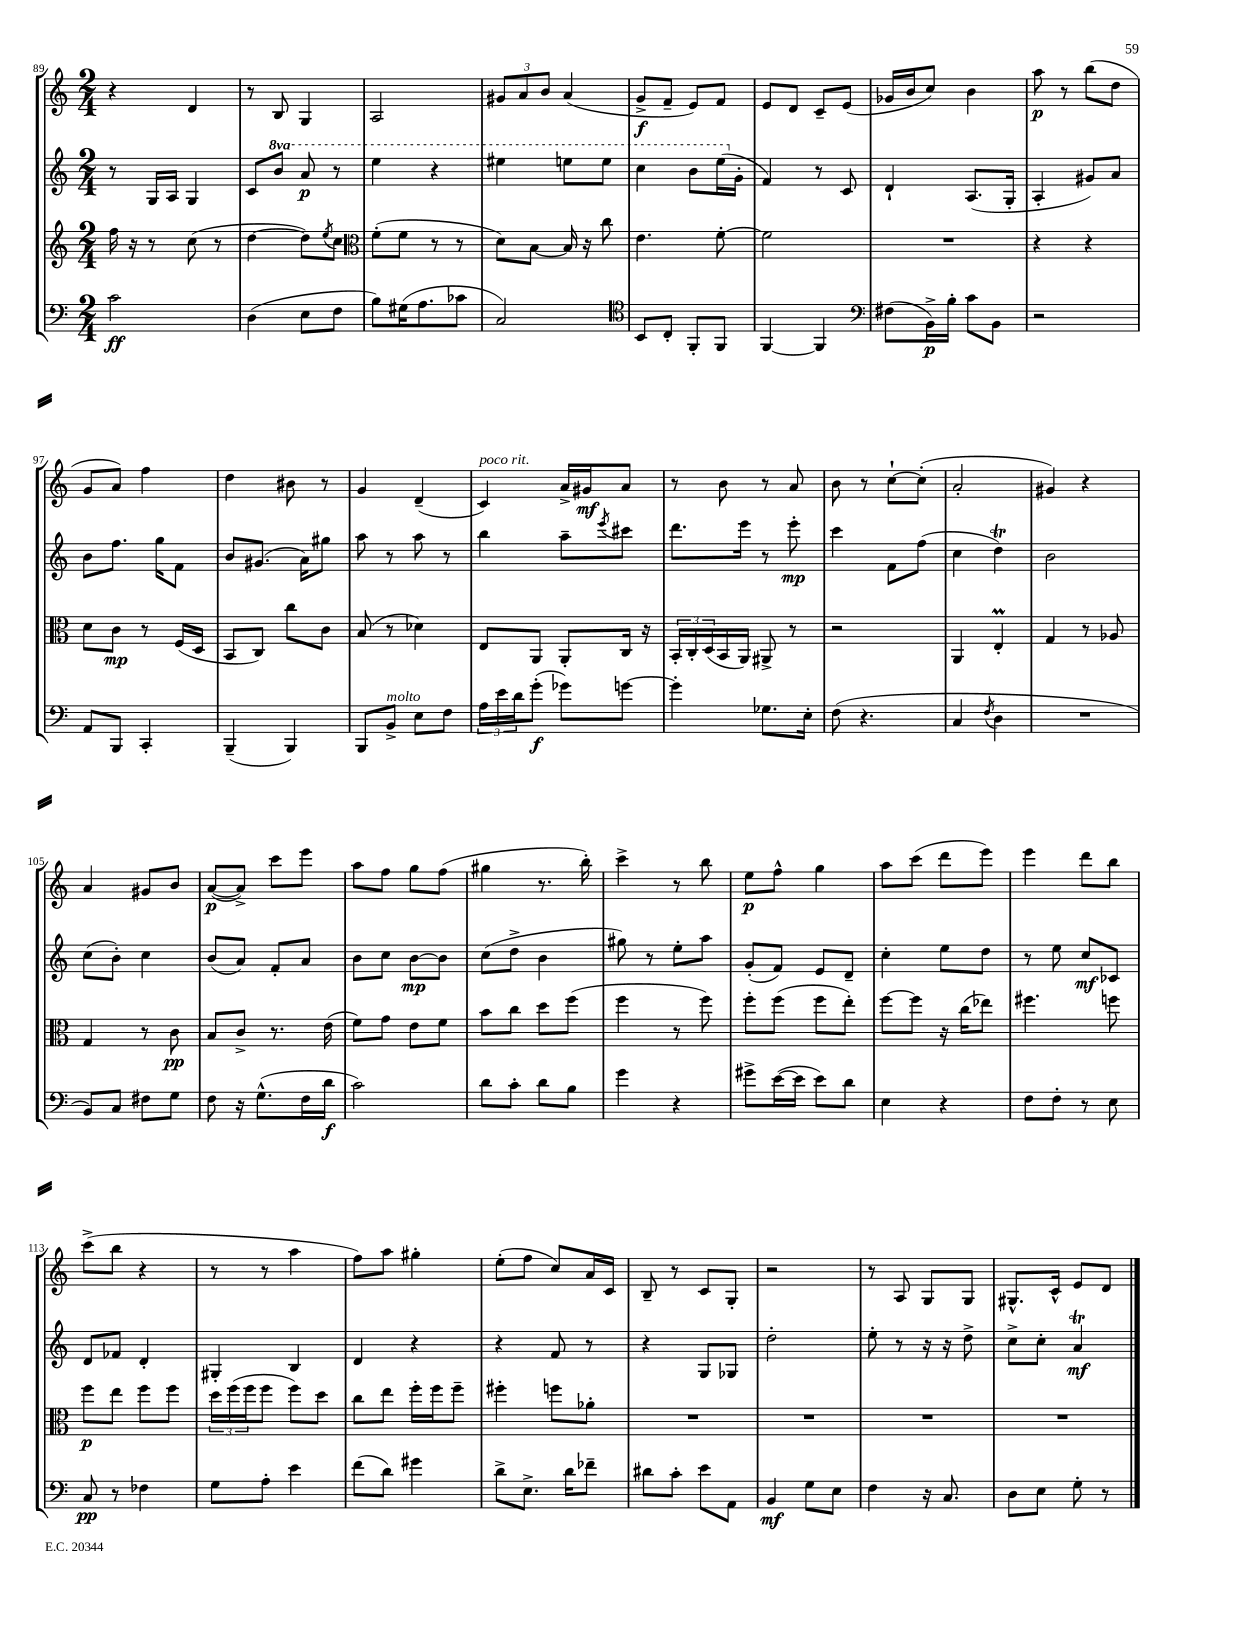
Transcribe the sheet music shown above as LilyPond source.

<<
\new StaffGroup <<
\new Staff = "s0" {
    \clef treble \key c \major \numericTimeSignature \time 2/4
    r4 d'4 |
    r8 b8 g4 |
    a2 |
    \tuplet 3/2 { gis'8 a'8 b'8 } a'4( |
    g'8->\f f'8-- e'8) f'8 |
    e'8 d'8 c'8-- e'8( |
    ges'16 b'16 c''8) b'4 |
    a''8\p r8 b''8( d''8 |
    g'8 a'8) f''4 |
    d''4 bis'8 r8 |
    g'4 d'4--( |
    c'4^\markup { \italic "poco rit." }) a'16-> gis'16\mf a'8 |
    r8 b'8 r8 a'8 |
    b'8 r8 c''8~-! c''8-.( |
    a'2-. |
    gis'4) r4 |
    a'4 gis'8 b'8 |
    a'8~\p( a'8->) c'''8 e'''8 |
    a''8 f''8 g''8 f''8( |
    gis''4 r8. b''16-.) |
    c'''4-> r8 b''8 |
    e''8\p f''8-^ g''4 |
    a''8 c'''8( d'''8 e'''8) |
    e'''4 d'''8 b''8 |
    c'''8->( b''8 r4 |
    r8 r8 a''4 |
    f''8) a''8 gis''4-. |
    e''8-.( f''8 c''8) a'16 c'16 |
    b8-- r8 c'8 g8-. |
    r2 |
    r8 a8 g8 g8 |
    gis8.-^ c'16-^ e'8 d'8 \bar "|." |
}
\new Staff = "s1" {
    \clef treble \key c \major \numericTimeSignature \time 2/4 \set Staff.ottavationMarkups = #ottavation-simple-ordinals
    r8 g16 a16 g4 |
    c'8 \ottava #1 b''8 a''8\p r8 |
    e'''4 r4 |
    eis'''4 e'''8 e'''8 |
    c'''4 b''8 e'''16( \ottava #0 g'16-. |
    f'4) r8 c'8 |
    d'4-! a8.( g16-. |
    a4-. gis'8) a'8 |
    b'8 f''8. g''16 f'8 |
    b'8 gis'8.( a'16) gis''8 |
    a''8 r8 a''8 r8 |
    b''4 a''8-- \acciaccatura { e'''8 } cis'''8 |
    d'''8. e'''16 r8 e'''8-.\mp |
    c'''4 f'8 f''8( |
    c''4 d''4\trill) |
    b'2 |
    c''8( b'8-.) c''4 |
    b'8( a'8) f'8-. a'8 |
    b'8 c''8 b'8~\mp b'8 |
    c''8( d''8-> b'4 |
    gis''8) r8 e''8-. a''8 |
    g'8-.( f'8) e'8 d'8-- |
    c''4-. e''8 d''8 |
    r8 e''8 c''8\mf ces'8 |
    d'8 fes'8 d'4-. |
    gis4-. b4 |
    d'4 r4 |
    r4 f'8 r8 |
    r4 g8 ges8 |
    d''2-. |
    e''8-. r8 r16 r16 d''8-> |
    c''8-> c''8-. a'4\trill\mf \bar "|." |
}
\new Staff = "s2" {
    \clef treble \key c \major \numericTimeSignature \time 2/4
    f''16 r16 r8 c''8( r8 |
    d''4~ d''8) \acciaccatura { e''8 } c''8 |
    \clef alto f'8-.( f'8 r8 r8 |
    d'8) b8~ b16 r16 c''8 |
    e'4. f'8~-. |
    f'2 |
    R2 |
    r4 r4 |
    d'8 c'8\mp r8 f16( d16 |
    b,8 c8) c''8 c'8 |
    b8( r8 des'4) |
    e8 a,8 a,8-. c16 r16 |
    \tuplet 3/2 { b,16-. c16-. d16( } b,16 a,16) ais,8-> r8 |
    r2 |
    a,4 e4-.\prall |
    g4 r8 aes8 |
    g4 r8 c'8\pp |
    b8 c'8-> r8. e'16( |
    f'8) g'8 e'8 f'8 |
    b'8 c''8 d''8 f''8( |
    f''4 r8 f''8) |
    f''8-. f''8( f''8 e''8-.) |
    f''8~ f''8 r16 c''16( ees''8) |
    fis''4. f''8 |
    f''8\p e''8 f''8 f''8 |
    \tuplet 3/2 { d''16 f''16( f''16 } f''8 f''8) d''8 |
    c''8 e''8 f''16-. f''16 f''8-- |
    fis''4-. f''8 aes'8-. |
    R2 |
    R2 |
    R2 |
    R2 \bar "|." |
}
\new Staff = "s3" {
    \clef bass \key c \major \numericTimeSignature \time 2/4
    c'2\ff |
    d4( e8 f8 |
    b8) gis16( a8. ces'8 |
    c2) |
    \clef tenor b,8 c8-. f,8-. f,8 |
    f,4~ f,4 |
    \clef bass fis8( b,16->\p) b16-. c'8 b,8 |
    r2 |
    a,8 b,,8 c,4-. |
    b,,4--( b,,4) |
    b,,8 b,8->^\markup { \italic "molto" } e8 f8 |
    \tuplet 3/2 { a16 e'16 d'16 } g'8-.\f( ges'8) g'8~ |
    g'4-. ges8. e16-. |
    f8( r4. |
    c4 \acciaccatura { f8 } d4 |
    R2 |
    b,8) c8 fis8 g8 |
    f8 r16 g8.-^( f16 d'16\f |
    c'2) |
    d'8 c'8-. d'8 b8 |
    g'4 r4 |
    gis'8-> e'16~( e'16 e'8) d'8 |
    e4 r4 |
    f8 f8-. r8 e8 |
    c8\pp r8 fes4 |
    g8 a8-. e'4 |
    f'8( d'8) gis'4 |
    d'8-> e8.-> d'16 fes'8-- |
    dis'8 c'8-. e'8 a,8 |
    b,4\mf g8 e8 |
    f4 r16 c8. |
    d8 e8 g8-. r8 \bar "|." |
}
>>
>>
\layout { \context { \Score currentBarNumber = #89 } }
